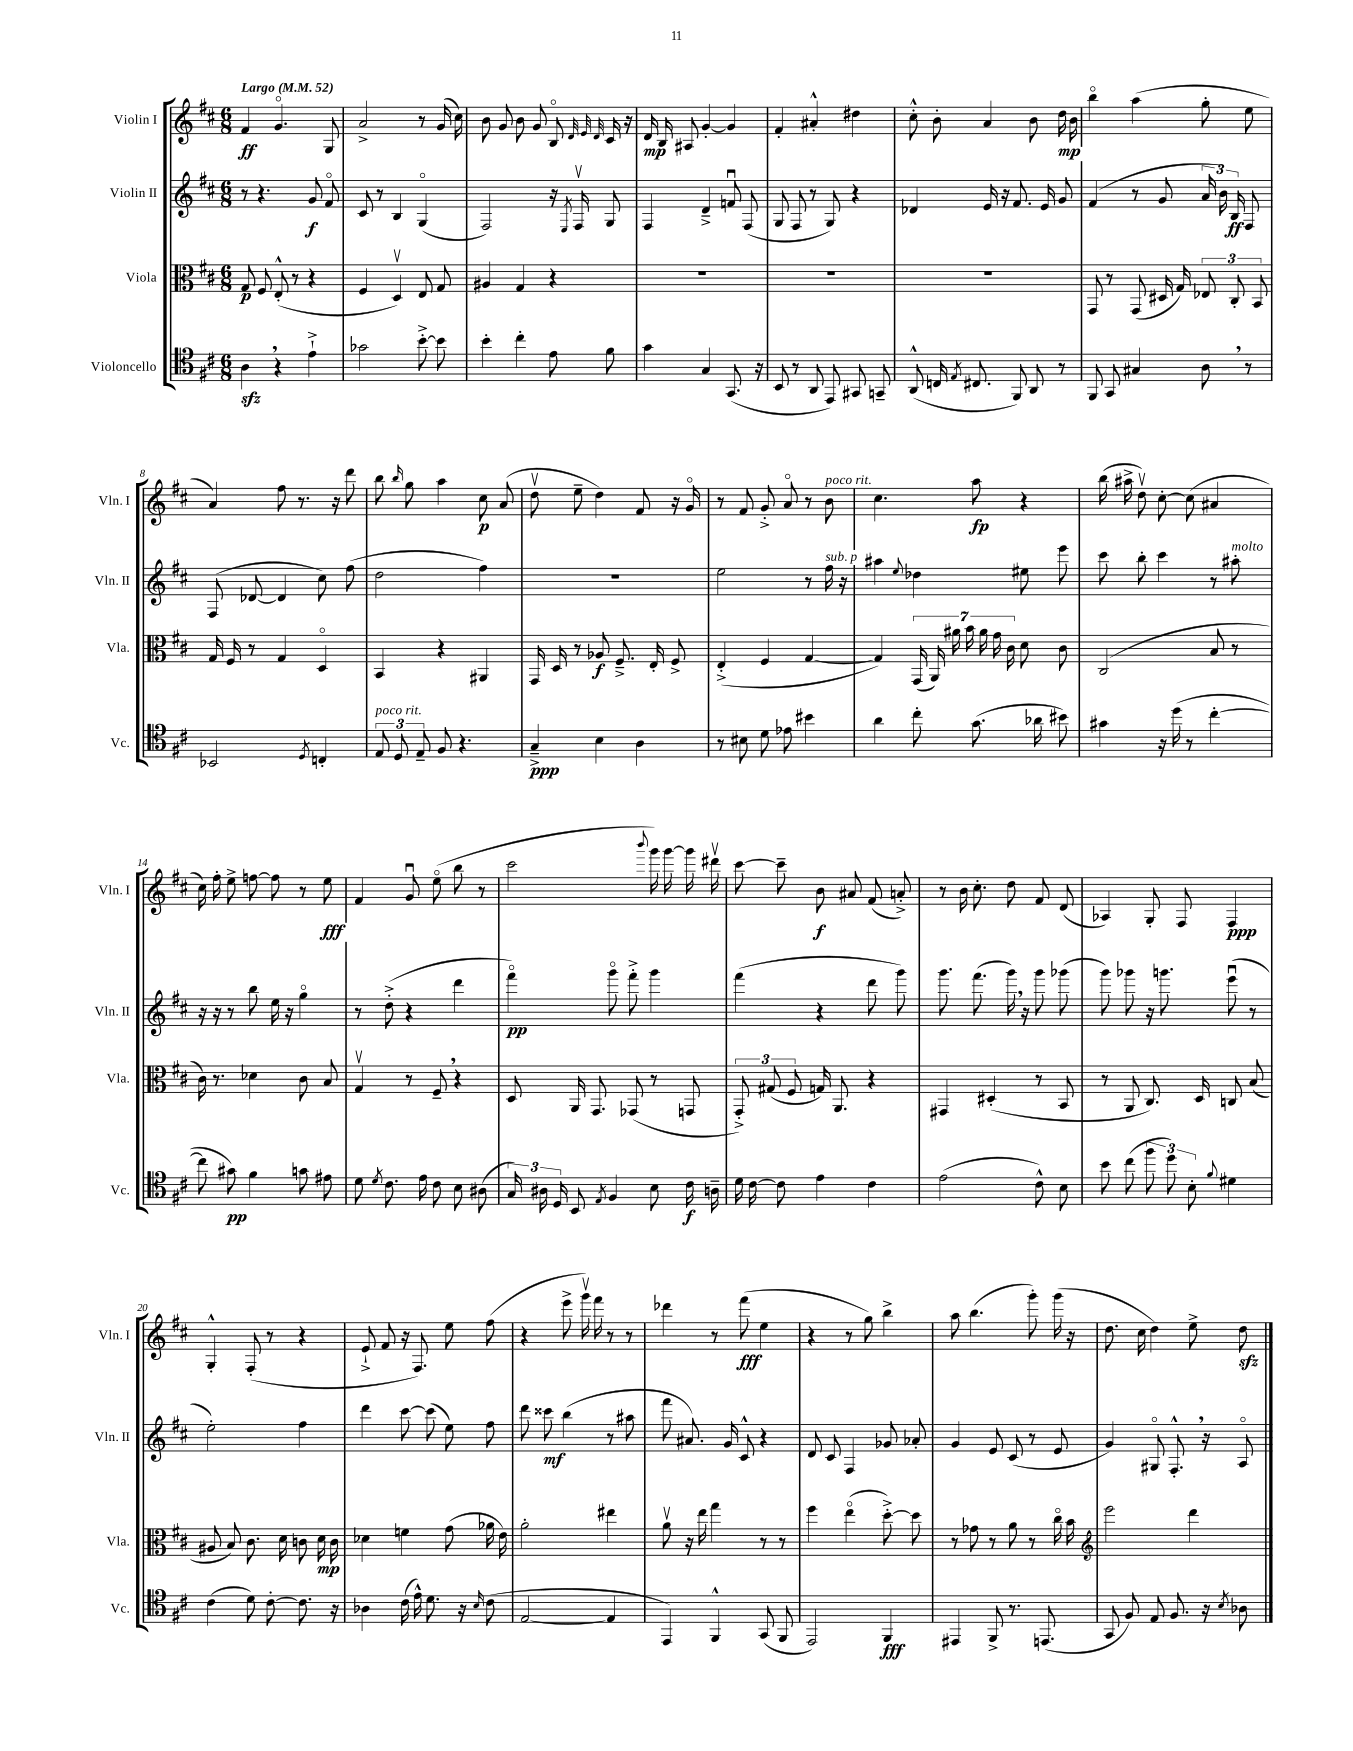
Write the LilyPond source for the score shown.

<<
\new StaffGroup <<
\new Staff = "s0" \with { instrumentName = "Violin I" shortInstrumentName = "Vln. I" } {
    \clef treble \key d \major \numericTimeSignature \time 6/8 \tempo "Largo" 4 = 52
    \autoBeamOff fis'4\ff g'4.\flageolet g8 |
    a'2-> r8 g'16( cis''16) |
    b'8 g'8 b'8 g'8 b8\flageolet \grace { d'32 e'32 d'32 } cis'16 r16 |
    d'16\mp b16 ais8 g'4~-. g'4 |
    fis'4-. ais'4-.-^ dis''4 |
    cis''8-.-^ b'8-. a'4 b'8 d''16\mp b'16 |
    b''4\flageolet a''4( g''8-. e''8 |
    a'4) fis''8 r8. r16 d'''8 |
    b''8 \grace { b''16 } g''8 a''4 cis''8\p a'8( |
    d''8\upbow e''8-- d''4) fis'8 r16 g'16\flageolet |
    r8 fis'8 g'8-.-> a'8\flageolet r8 b'8^\markup { \italic "poco rit." } |
    cis''4. a''8\fp r4 |
    b''16( ais''16-> d''8\upbow) cis''8~-. cis''8( ais'4 |
    cis''16) fis''16-. e''8-> f''8~ f''8 r8 e''8\fff |
    fis'4 g'8\downbow e''8\flageolet( b''8 r8 |
    cis'''2 \appoggiatura { b'''8 } g'''16) g'''16~ g'''16 dis'''16\upbow |
    cis'''8~ cis'''8-- b'8\f ais'8 fis'8( a'8-.->) |
    r8 b'16 cis''8.-. d''8 fis'8 d'8( |
    aes4) g8-. fis8 fis4\ppp |
    g4-.-^ fis8-.( r8 r4 |
    e'8-!-> fis'8 r16 fis8.) e''8 fis''8( |
    r4 e'''8-> g'''16\upbow) fis'''16 r8 r8 |
    des'''4 r8 fis'''8\fff( e''4 |
    r4 r8 g''8) b''4-> |
    a''8 b''4.( g'''8-.) g'''16( r16 |
    d''8. cis''16 d''4) e''8-> d''8\sfz \bar "|." |
}
\new Staff = "s1" \with { instrumentName = "Violin II" shortInstrumentName = "Vln. II" } {
    \clef treble \key d \major \numericTimeSignature \time 6/8
    \autoBeamOff r8 r4. g'8\f fis'8\flageolet |
    cis'8 r8 b4 g4\flageolet( |
    fis2) r16 \acciaccatura { e8 } fis16\upbow g8 |
    fis4 d'4---> f'8\downbow fis8( |
    g8 fis8 r8 g8) r4 |
    des'4 e'16 r16 fis'8. e'16 g'8 |
    fis'4( r8 g'8 \tuplet 3/2 { a'16 b'16) b16\ff } fis8 |
    fis8( des'8~ des'4 cis''8) fis''8( |
    d''2 fis''4) |
    R2. |
    e''2 r8 fis''16^\markup { \italic "sub. p" } r16 |
    ais''4 \appoggiatura { e''8 } des''4 eis''8 e'''8 |
    cis'''8 b''8-. cis'''4 r8 ais''8-.^\markup { \italic "molto" } |
    r16 r16 r8 b''8 e''16 r16 g''4\flageolet |
    r8 d''8-.->( r4 d'''4 |
    fis'''4\flageolet\pp) g'''8\flageolet fis'''8-.-> g'''4 |
    fis'''4( r4 d'''8 g'''8) |
    g'''8. fis'''8.( g'''16) \breathe r16 g'''8 ges'''8( |
    g'''8) ges'''8 r16 g'''8. e'''8\downbow( r8 |
    e''2-.) fis''4 |
    d'''4 cis'''8~ cis'''8( e''8) fis''8 |
    d'''8 cisis'''8\mf b''4( r8 ais''8 |
    fis'''8 ais'8.) g'16 cis'8-^ r4 |
    d'8 cis'8 fis4 ges'8 aes'8-. |
    g'4 e'8 cis'8( r8 e'8 |
    g'4) gis8\flageolet fis8.-.-^ \breathe r16 a8\flageolet \bar "|." |
}
\new Staff = "s2" \with { instrumentName = "Viola" shortInstrumentName = "Vla." } {
    \clef alto \key d \major \numericTimeSignature \time 6/8
    \autoBeamOff g8\p fis8 e8-.-^( r8 r4 |
    fis4 d4\upbow) e8 g8 |
    ais4 g4 r4 |
    R2. |
    R2. |
    R2. |
    g,8 r8 g,8( dis16 g16) \tuplet 3/2 { ees8 cis8-. b,8 } |
    g16 fis16 r8 g4 d4\flageolet |
    b,4 r4 ais,4 |
    g,16 d16 r8 aes8\f fis8.---> e16-. fis8-> |
    e4-.->( fis4 g4~ |
    g4) \tuplet 7/4 { g,16( a,16) ais'16 b'16 ais'16 g'16 cis'16 } d'8 cis'8 |
    cis2( b8 r8 |
    cis'16) r8. des'4 cis'8 b8 |
    g4\upbow r8 fis8-- \breathe r4 |
    d8 a,16 g,8. ges,8( r8 g,8 |
    \tuplet 3/2 { g,8-.->) gis8( fis8 } g16) a,8. r4 |
    gis,4 dis4-.( r8 b,8 |
    r8 a,8 cis8.) d16 c8 b8( |
    ais8 b8) cis'8. d'16 c'8 d'16\mp c'16 |
    des'4 f'4 g'8( aes'16 e'16) |
    a'2-. eis''4 |
    a'8\upbow r16 e''16 g''4 r8 r8 |
    fis''4 e''4\flageolet( d''8~-.->) d''8 |
    r8 ges'8 r8 a'8 r8 cis''16\flageolet b'16 |
    \clef treble e'''2 d'''4 \bar "|." |
}
\new Staff = "s3" \with { instrumentName = "Violoncello" shortInstrumentName = "Vc." } {
    \clef tenor \key d \major \numericTimeSignature \time 6/8
    \autoBeamOff a4\sfz \breathe r4 e'4-!-> |
    ges'2 b'8~-.-> b'8 |
    b'4-. cis''4-. e'8 fis'8 |
    g'4 g4 g,8.( r16 |
    b,8 r8 a,8 e,8) gis,8 g,8-- |
    a,8-^( c16 \acciaccatura { e8 } cis8. fis,8) a,8 r8 |
    fis,8 g,8 gis4 a8 \breathe r8 |
    bes,2 \acciaccatura { d8 } c4-. |
    \tuplet 3/2 { e8^\markup { \italic "poco rit." } d8 e8-- } fis8 r4. |
    g4--->\ppp b4 a4 |
    r8 bis8 d'8 ees'8 bis'4 |
    a'4 cis''8-. g'8.( aes'16 bis'8) |
    gis'4 r16 d''16( r8 cis''4~-. |
    cis''8 gis'8\pp) fis'4 g'8 eis'8 |
    d'8 \acciaccatura { d'8 } cis'8. e'16 cis'8 b8 ais8( |
    \tuplet 3/2 { g16) ais16 d16 } b,8 \acciaccatura { e8 } fis4 b8 cis'16\f a16-- |
    d'16 cis'16~ cis'8 e'4 cis'4 |
    e'2( cis'8-^) b8 |
    b'8 cis''8( \tuplet 3/2 { fis''8 d''8) b8-. } \appoggiatura { fis'8 } dis'4 |
    cis'4( d'8) cis'8~-. cis'8. r16 |
    aes4 cis'16( e'16-^) d'8. r16 \grace { b16 } cis'8( |
    e2~ e4 |
    e,4) fis,4-^ g,8( fis,8 |
    e,2) fis,4\fff |
    eis,4 fis,8-> r8. e,8.( |
    g,8 fis8) e8 fis8. r16 \acciaccatura { b8 } aes8 \bar "|." |
}
>>
>>
